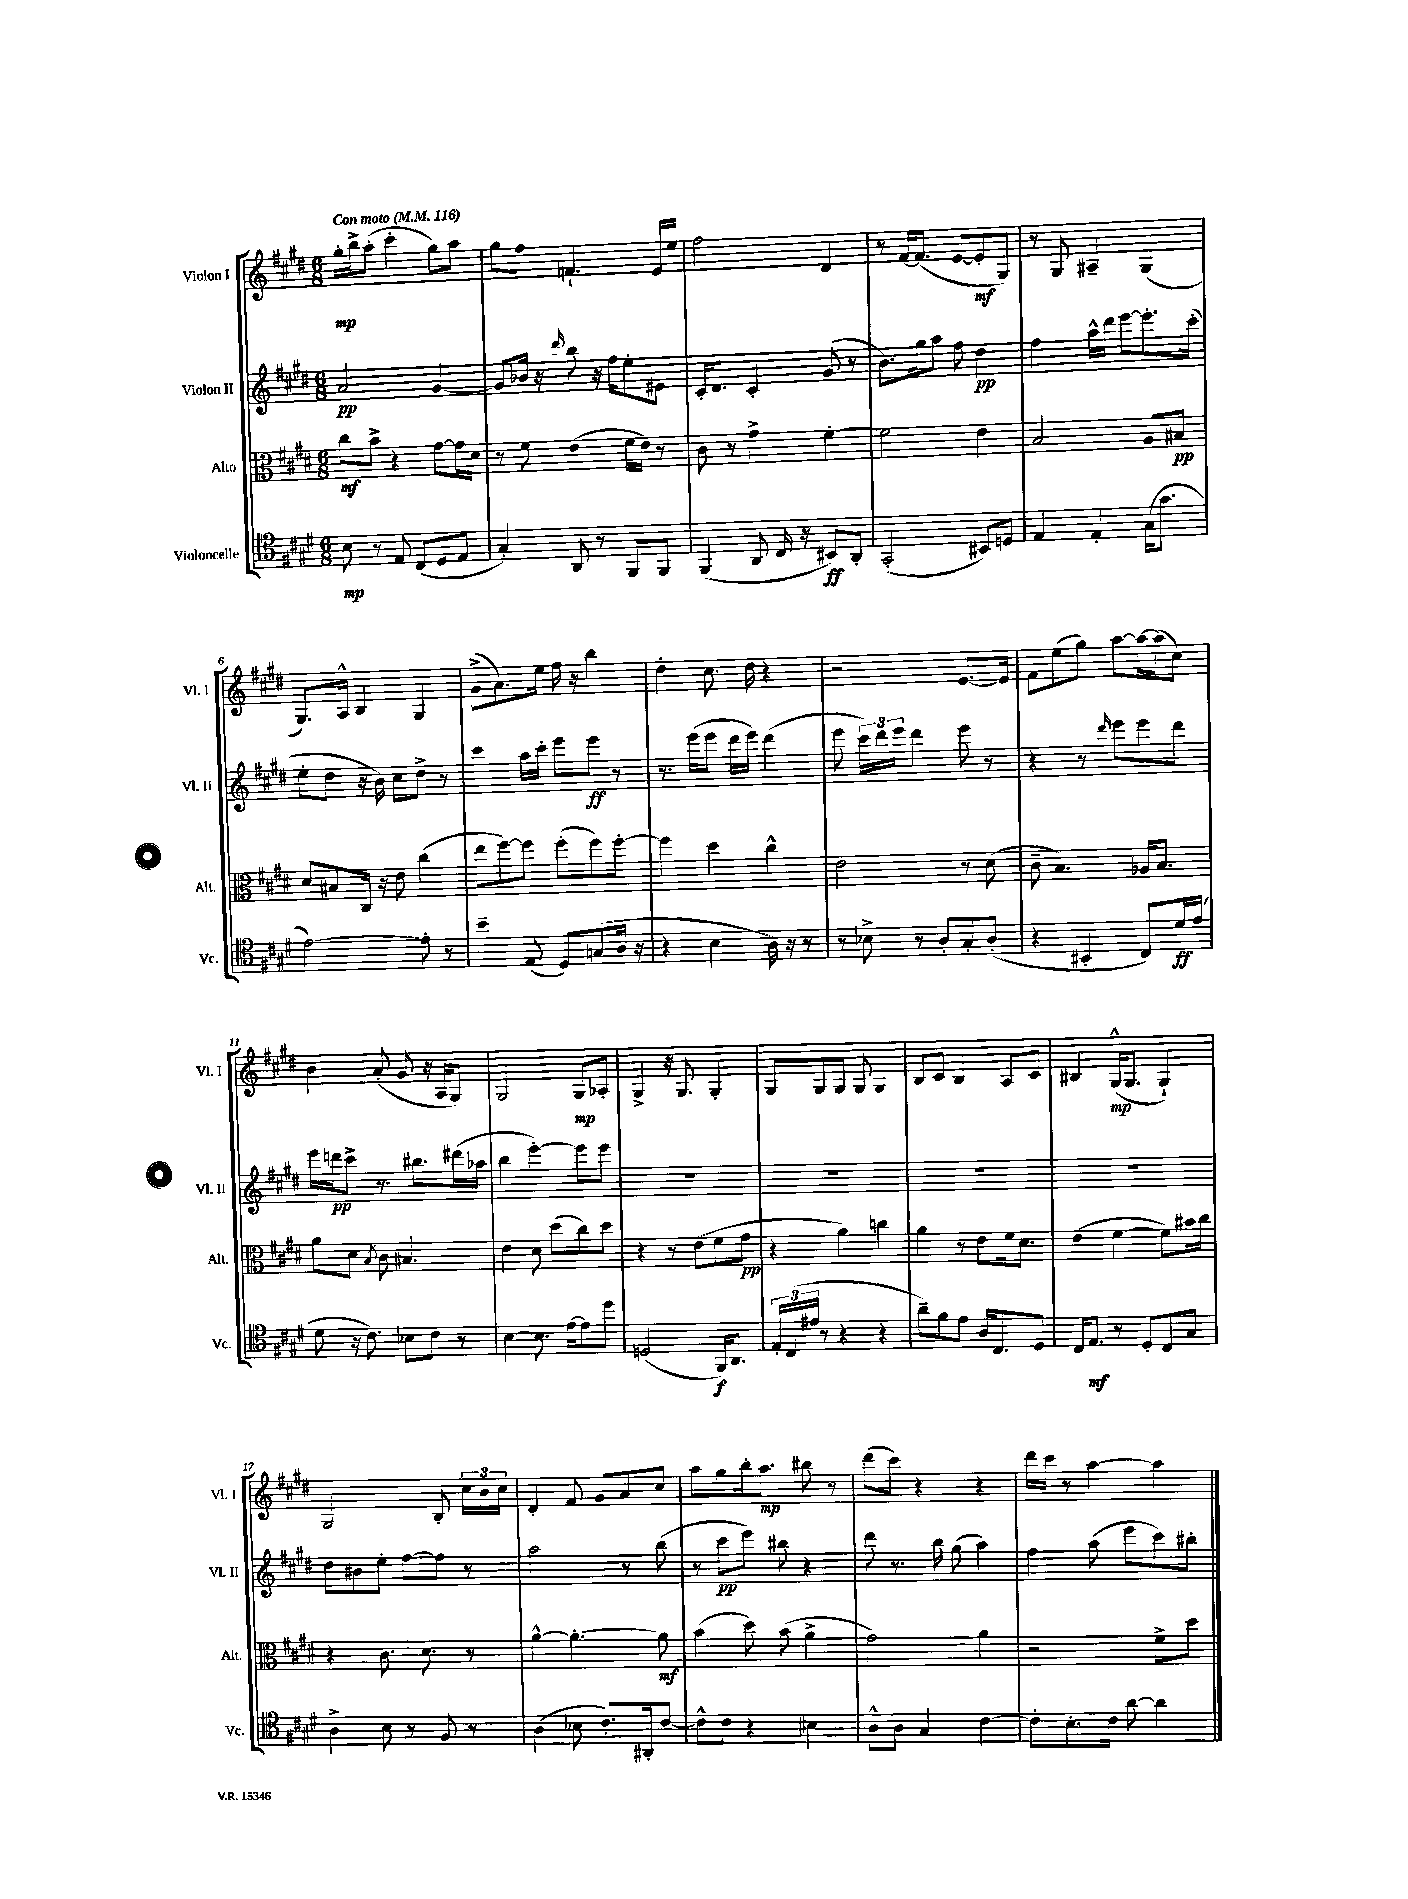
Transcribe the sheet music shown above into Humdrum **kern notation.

**kern	**kern	**kern	**kern
*staff4	*staff3	*staff2	*staff1
*clefC4	*clefC3	*clefG2	*clefG2
*k[f#c#g#d#]	*k[f#c#g#d#]	*k[f#c#g#d#]	*k[f#c#g#d#]
*M6/8	*M6/8	*M6/8	*M6/8
*MM116	*MM116	*MM116	*MM116
8B	8cc#	2a	16gg#'
.	.	.	16bb^
8r	8b^	.	(8aa'
8E	4r	.	4ccc#'
(8C#	.	.	.
8D#	[8g#	[4g#	8gg#)
8E	16g#]	.	8aa
.	16d#	.	.
=	=	=	=
4G#')	8r	8g#]	8gg#
.	8f#	16b-	8ff#
.	.	16r	.
.	.	16qqddd#	.
8AA	(4e	8bb	4.f`
8r	.	16r	.
.	.	16ff#	.
8FF#	16f#	8ee'	.
.	16e)	.	.
8FF#	8r	8e#	16e
.	.	.	16ee
=	=	=	=
(4FF#	8c#	16c#'	2ff#
.	.	8.d#	.
.	8r	.	.
8AA	4g#^	4c#'	.
16C#	.	.	.
16r	.	.	.
8BB#)	[4f#'	(8g#	4d#
8AA'	.	8r	.
=	=	=	=
(2GG#'	2f#]	8.b)	8r
.	.	.	[16f#
.	.	16gg#	(8.f#]
.	.	8aa	.
.	.	8ff#	[8e
8BB#)	4e	4dd#	8e']
8D	.	.	8G#)
=	=	=	=
4E	2B	4ff#	8r
.	.	.	8G#
4E'	.	16aa^^	4A#~
.	.	16ddd#	.
.	.	[8eee	.
(16G#	8A	8.eee']	(4G#
8.g#	.	.	.
.	8B#	.	.
.	.	(16ccc#'	.
=	=	=	=
[2e)	8d#	8ee'	8.G#)
.	8B#	8dd#	.
.	.	.	16A^^
.	16C#	16r	4B
.	16r	16b)	.
.	8e	8cc#	.
8e']	(4cc#	8dd#^	4G#
8r	.	8r	.
=	=	=	=
4b~	8ee	4ccc#	(8g#^
.	[8ff#)	.	8.a)
(8E	8ff#]	16aa	.
.	.	16ccc#'	16ee
8D#)	(8ff#'	8eee	16ff#
.	.	.	16r
(8G	8ff#)	8eee	4bb
16A	[8ff#'	8r	.
16r	.	.	.
=	=	=	=
4r	4ff#]	8.r	4dd#'
.	.	(16eee	.
4B	4dd#	8eee	8.cc#
.	.	16ddd#	.
.	.	16eee)	16dd#
16A)	4cc#^^	(4ddd#	4r
16r	.	.	.
8r	.	.	.
=	=	=	=
8r	2e	8eee	2r
8B-^	.	24ccc#)	.
.	.	24ddd#	.
.	.	24eee	.
8r	.	4ddd#	.
8A'	.	.	.
8G#'	8r	8eee	[8.e
(8A'	(8d#	8r	.
.	.	.	16e]
=	=	=	=
4r	8c#~	4r	8f#
.	4.B)	.	(8ee
4BB#'	.	8r	8gg#)
.	.	16qqddd#	.
.	.	8eee	[8aa
8C#)	16A-	8eee	16aa_
.	8.B	.	(16aa]
16d#	.	8ddd#	8cc#)
(16e	.	.	.
=	=	=	=
8d#	8a	16eee	4b
.	.	16ddd	.
16r	8d#	8ccc#^	.
8.c#)	.	.	.
.	8qB	.	.
.	8c#	8.r	(8a'
8B-	4.B#	.	8g#
.	.	8.bb#	.
8c#	.	.	16r
.	.	.	16A
8r	.	(16ddd#	8G#)
.	.	16aa-	.
=	=	=	=
[4B	4e	4bb	2G#
8.B]	8d#	[4eee')	.
.	(8dd#	.	.
[16e	.	.	.
8e]	8cc#)	8eee]	8G#
8dd#	8dd#	8eee	8A-'
=	=	=	=
(2D	4r	2.r	4G#^
.	8r	.	16r
.	.	.	8.G#
.	(8e	.	.
16FF#)	8f#	.	4G#'
8.AA	.	.	.
.	8g#	.	.
=	=	=	=
24E'	4r	2.r	8G#
(24C#	.	.	.
24e#	.	.	.
8r	.	.	8G#
4r	4a)	.	8G#
.	.	.	8G#
4r	4cc	.	4G#
=	=	=	=
8a~)	4a	2.r	8B
8f#	.	.	8c#
8e	8r	.	4B
16A	8e	.	.
8.C#	.	.	.
.	16f#	.	8A
.	8.d#	.	.
8D#	.	.	8c#
=	=	=	=
16C#	(4e	2.r	4B#
8.E	.	.	.
8r	[4f#	.	(16G#^^
.	.	.	8.G#
8D#'	.	.	.
8C#	8f#])	.	4G#`)
8G#	16b#	.	.
.	16cc#	.	.
=	=	=	=
4A^	4r	8dd#	2G#
.	.	8b#	.
8B	8.c#	8ee'	.
8r	.	[8ff#	.
.	8.d#	.	.
8F#	.	8ff#]	8B'
8r	8r	8r	24cc#
.	.	.	24b
.	.	.	24cc#
=	=	=	=
(4A	[4a^^	2aa	4d#'
8B-	4.a'_	.	8f#
8.c#')	.	.	8g#
.	.	8r	8a
16AA#'	.	.	.
[8c#	8a]	(8bb	8cc#
=	=	=	=
8c#^^]	(4b	8r	8aa
8c#	.	8ccc#	8gg#
4r	8dd#)	8eee)	16bb'
.	.	.	8.aa
.	(8b	8bb#	.
4B#	4a^	4r	8bb#
.	.	.	8r
=	=	=	=
8A^^	2g#)	8ddd#	(8ddd#
8A	.	8.r	8ccc#)
4G#	.	.	4r
.	.	16bb	.
.	.	(8gg#	.
[4c#	4a	4aa)	4r
=	=	=	=
8c#']	2r	4ff#	16ddd#
.	.	.	16ccc#
8.B'	.	.	8r
.	.	(8aa	[4aa
16c#	.	.	.
[8a	.	8eee	.
4a]	8f#^	8ccc#)	4aa]
.	8dd#	8bb#'	.
==	==	==	==
*-	*-	*-	*-
